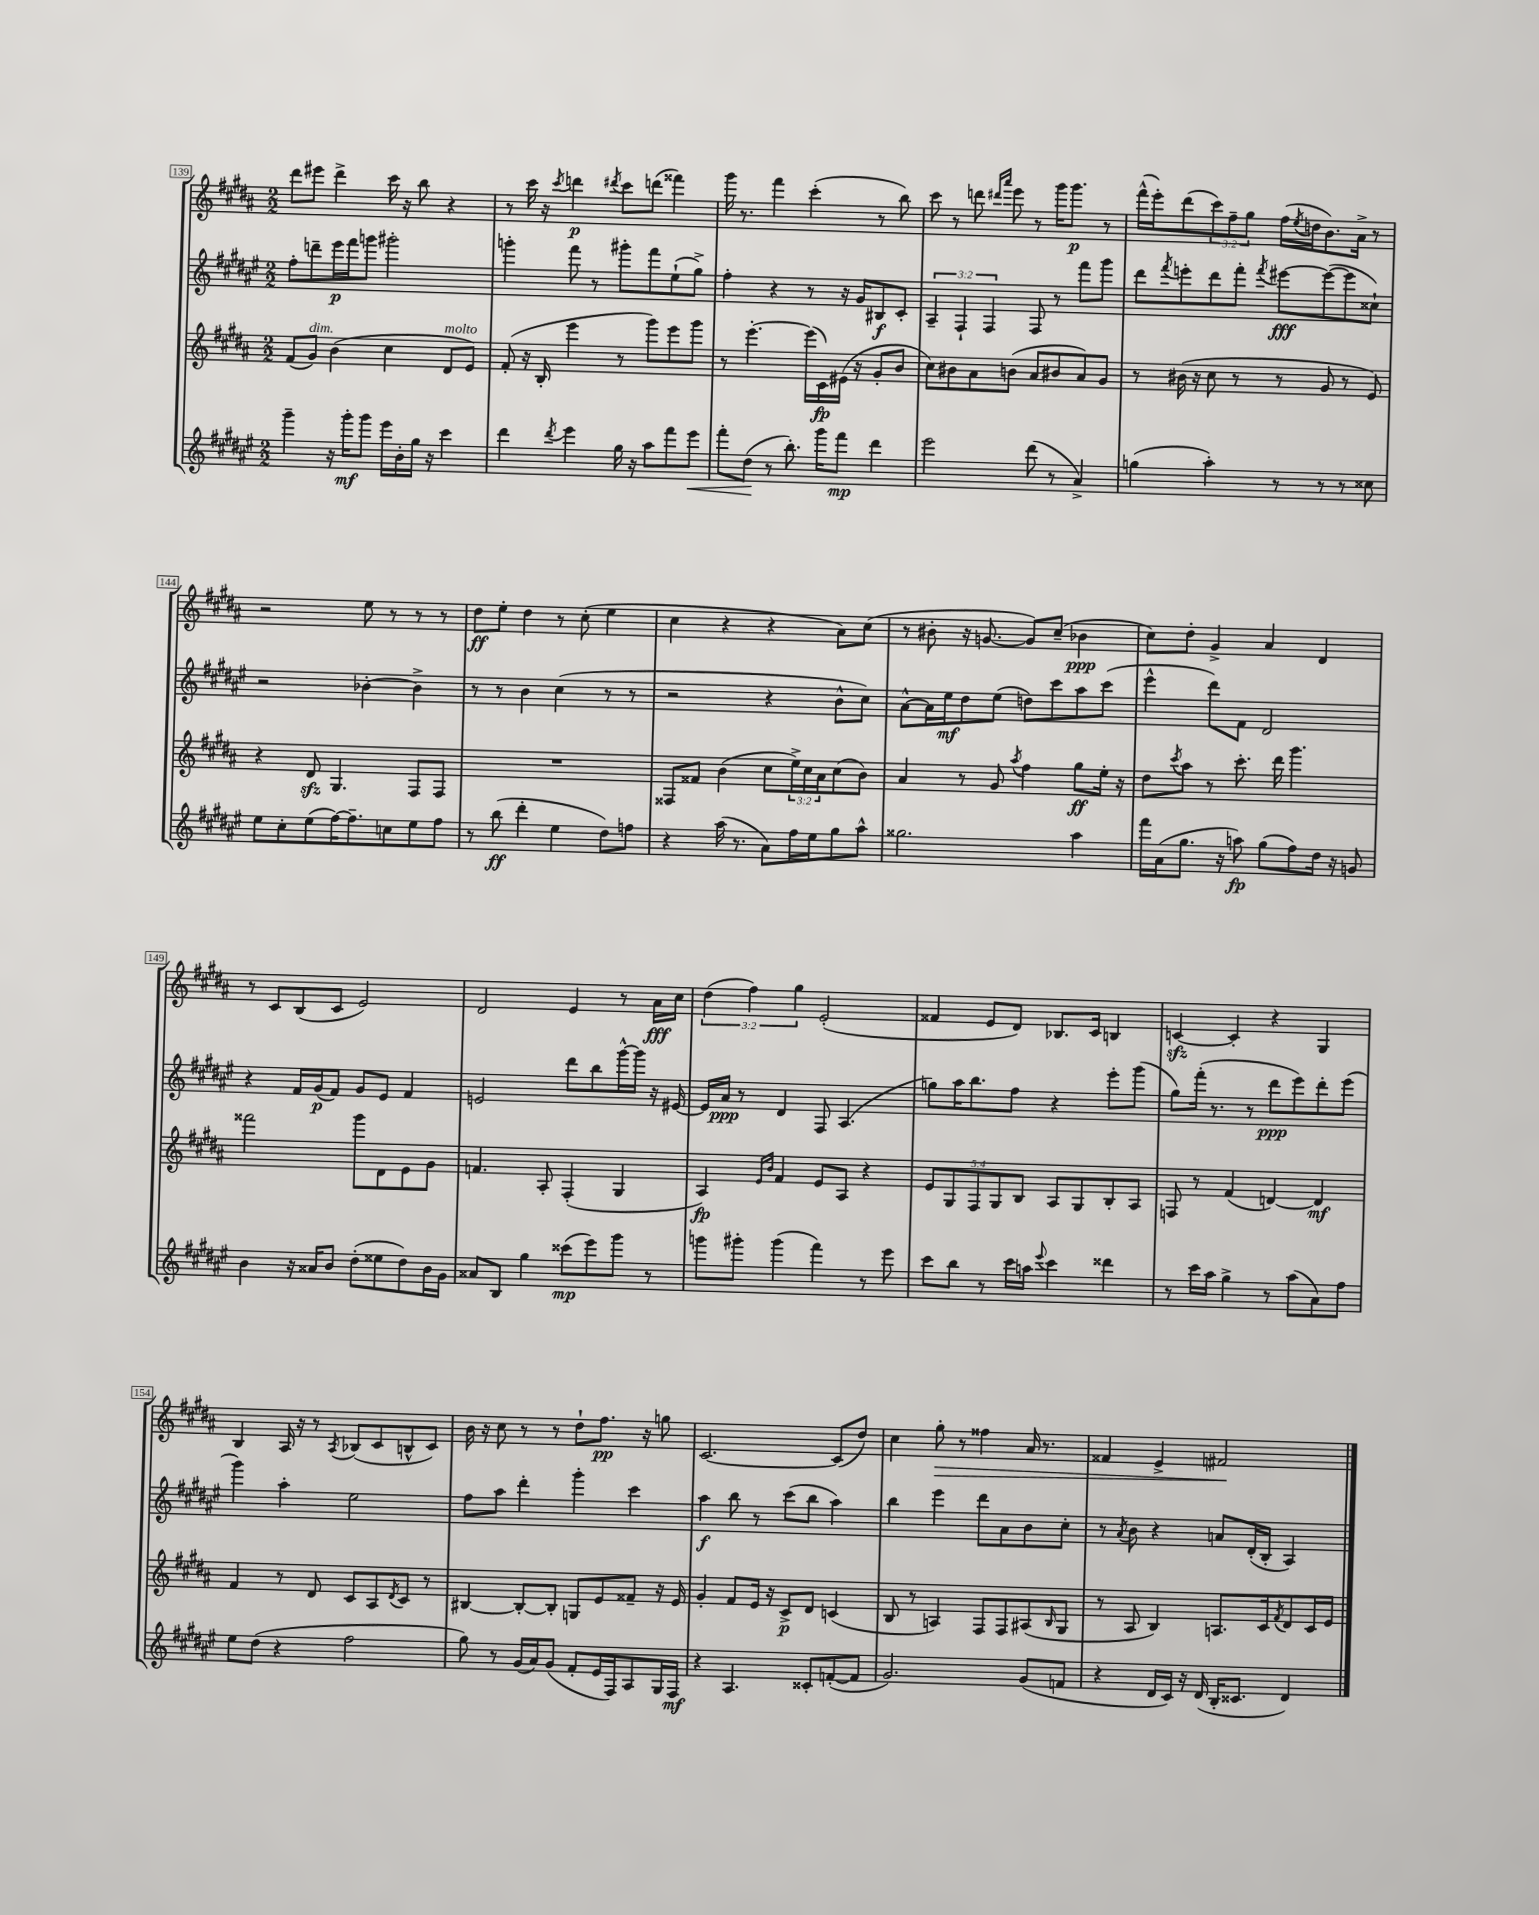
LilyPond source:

<<
\new StaffGroup <<
\new Staff = "s0" {
    \clef treble \key b \major \numericTimeSignature \time 2/2 \override Staff.TupletNumber.text = #tuplet-number::calc-fraction-text
    dis'''8 eis'''8 dis'''4-> cis'''16 r16 b''8 r4 |
    r8 cis'''16 r16 \acciaccatura { cis'''8 } d'''4\p \acciaccatura { dis'''8 } cis'''8 d'''8( fisis'''4) |
    gis'''16 r8. fis'''4 cis'''4-.( r8 b''8) |
    cis'''8 r8 d'''8 \grace { dis'''16 ais'''16 } e'''8 r8 gis'''16 gis'''8.\p r8 |
    fis'''16-^( e'''16-.) dis'''8( \tuplet 3/2 { cis'''8) fis''8-- gis''8 } fis''16( \acciaccatura { e''8 } d''16 b'8.) ais'16-> r8 |
    r2 e''8 r8 r8 r8 |
    dis''8\ff e''8-. dis''4 r8 cis''8-.( e''4 |
    cis''4 r4 r4 ais'8) cis''8( |
    r8 bis'8-. r16 g'8.~ g'8) cis''8--( bes'4\ppp |
    cis''8) dis''8-. gis'4-> ais'4 dis'4 |
    r8 cis'8 b8( cis'8 e'2) |
    dis'2 e'4 r8 ais'16\fff cis''16 |
    \tuplet 3/2 { dis''4( fis''4) gis''4 } e'2-.( |
    fisis'4 e'8 dis'8) bes8. cis'16 b4 |
    c'4~\sfz c'4-. r4 gis4 |
    b4 ais16 r16 r8 \acciaccatura { ais8 } bes8( cis'8 b8-^ cis'8) |
    b'16 r16 cis''8 r8 r8 dis''8-! fis''8.\pp r16 g''8 |
    cis'2.~ cis'8( dis''8) |
    cis''4 gis''8-.\> r8 fisis''4 ais'16 r8. |
    fisis'4 e'4-> fis'2\! \bar "|." |
}
\new Staff = "s1" {
    \clef treble \key fis \major \numericTimeSignature \time 2/2 \override Staff.TupletNumber.text = #tuplet-number::calc-fraction-text
    fis''8-. d'''8-- eis'''16\p fis'''16 g'''8 gis'''2-. |
    g'''4-. fis'''8 r8 gis'''8-. fis'''8 eis''8-!( gis''8->) |
    fis''4-. r4 r8 r16 gis'16 bis8\f cis'8-. |
    \tuplet 3/2 { ais4-- fis4-! fis4 } fis8 r8 fis'''8 gis'''8 |
    dis'''8 \acciaccatura { fis'''8 } e'''8-. dis'''8 fis'''8-. \acciaccatura { fis'''8 } eis'''8~\fff eis'''8~( eis'''8 cisis''8-!) |
    r2 bes'4~-. bes'4-> |
    r8 r8 b'4 cis''4( r8 r8 |
    r2 r4 b'8-^ cis''8) |
    ais'8~-^ ais'16 eis''16\mf dis''8 eis''8( d''8) cis'''8 ais''8 cis'''8( |
    eis'''4-^ dis'''8) fis'8 dis'2 |
    r4 fis'16 gis'16\p( fis'8) gis'8 eis'8 fis'4 |
    e'2 dis'''8 b''8 gis'''16~-^ gis'''16 r16 eis'16~ |
    eis'16 ais'16\ppp r8 dis'4 fis8 ais4.( |
    g''8) ais''16 b''8. fis''8 r4 eis'''8-. gis'''8( |
    gis''8) fis'''16-.( r8. r8 dis'''8\ppp eis'''8) dis'''8-. eis'''8( |
    gis'''4) ais''4-. eis''2 |
    fis''8 ais''8 dis'''4-. gis'''4-. cis'''4 |
    ais''4\f b''8 r8 cis'''8( b''8 ais''4) |
    b''4 eis'''4 dis'''8 ais'8 b'8 cis''8-. |
    r8 \acciaccatura { ais'8 } b'8 r4 a'8 dis'16-.( b16-. ais4) \bar "|." |
}
\new Staff = "s2" {
    \clef treble \key b \major \numericTimeSignature \time 2/2 \override Staff.TupletNumber.text = #tuplet-number::calc-fraction-text
    fis'8( gis'8^\markup { \italic "dim." }) b'4( cis''4 dis'8^\markup { \italic "molto" } e'8) |
    fis'8-.( r16 b16-. e'''4 r8 gis'''8) e'''8 gis'''8 |
    r8 e'''4.~-. e'''16( cis'16\fp) eis'16( r16 gis'8-. b'8 |
    cis''8) bis'8 ais'8 b'8( ais'8 bis'8 ais'8) gis'8 |
    r8 bis'16( r16 cis''8 r8 r8 gis'8 r8 e'8) |
    r4 dis'8\sfz gis4. fis8 fis8 |
    R1 |
    fisis8 fisis'8 b'4( cis''8 \tuplet 3/2 { e''16->) cis''16 ais'16 } cis''8( b'8) |
    ais'4 r8 gis'8 \acciaccatura { ais''8 } fis''4 gis''8\ff e''16-. r16 |
    dis''8 \acciaccatura { cis'''8 } ais''8 r8 cis'''8.-. dis'''16 gis'''4. |
    fisis'''2 gis'''8 dis'8 e'8 gis'8 |
    f'4. ais8-. fis4-.( gis4 |
    ais4\fp) \grace { e'16 b'16 } fis'4 e'8 ais8 r4 |
    \tuplet 5/4 { e'8 gis8 fis8 gis8 b8 } ais8 gis8 b8-. ais8 |
    f8 r8 fis'4( d'4~) d'4\mf |
    fis'4 r8 dis'8 cis'8 ais8 \acciaccatura { dis'8 } cis'8 r8 |
    bis4~ bis8~-. bis8-. g8 e'8 fisis'8-- r16 e'16 |
    gis'4-. fis'8 e'16 r16 cis'8->\p dis'8 c'4( |
    b8 r8 a4) fis8 fis8 ais8( \grace { b16 } gis8 |
    r8 ais8 b4) a8. cis'16 \acciaccatura { fis'8 } dis'8 cis'16 e'16 \bar "|." |
}
\new Staff = "s3" {
    \clef treble \key fis \major \numericTimeSignature \time 2/2
    gis'''4-- r16 gis'''16-.\mf gis'''8 eis'''16 b'16-. gis''16 r16 cis'''4 |
    dis'''4 \acciaccatura { dis'''8 } eis'''4 gis''16 r16 ais''8 fis'''8 eis'''8\< |
    fis'''8-. dis''8\!( r8 b''8.-.) gis'''16 fis'''8\mp dis'''4 |
    eis'''2 dis'''8( r8 ais'4->) |
    g''4( ais''4-.) r8 r8 r8 cisis''8 |
    eis''8 cis''8-. eis''8( fis''16~) fis''8.-- c''8 eis''8 fis''8 |
    r8 b''8\ff( dis'''4-. eis''4 dis''8) f''8 |
    r4 ais''16( r8. ais'8) fis''16 eis''16 gis''8 ais''8-^ |
    gisis''2. ais''4 |
    fis'''16 ais'16( gis''8. r16 a''8\fp) gis''8( fis''8) dis''16 r16 g'8 |
    b'4 r16 aisis'16 b'8 dis''8-.( eisis''8 dis''8) b'16 gis'16 |
    aisis'8 b8 gis''4 cisis'''8\mp( eis'''8) gis'''8 r8 |
    g'''8 gis'''8-. gis'''4( fis'''4) r8 eis'''8 |
    cis'''8 b''8 r8 cis'''16 a''16 \appoggiatura { eis'''8 } cis'''4 disis'''4 |
    r8 cis'''16 ais''16 gis''4-> r8 ais''8( ais'8) fis''8 |
    eis''8 dis''8( r4 fis''2 |
    gis''8) r8 gis'16( ais'16) gis'8( fis'8-. eis'16 fis16) ais8 gis16 fis16\mf |
    r4 ais4. cisis'8-. f'8~-.( f'8 |
    gis'2.) gis'8( f'8 |
    r4 dis'16 cis'16) r16 dis'16( b16-. cisis'8. dis'4) \bar "|." |
}
>>
>>
\layout { \context { \Score currentBarNumber = #139 \override BarNumber.stencil = #(make-stencil-boxer 0.1 0.3 ly:text-interface::print) } }
